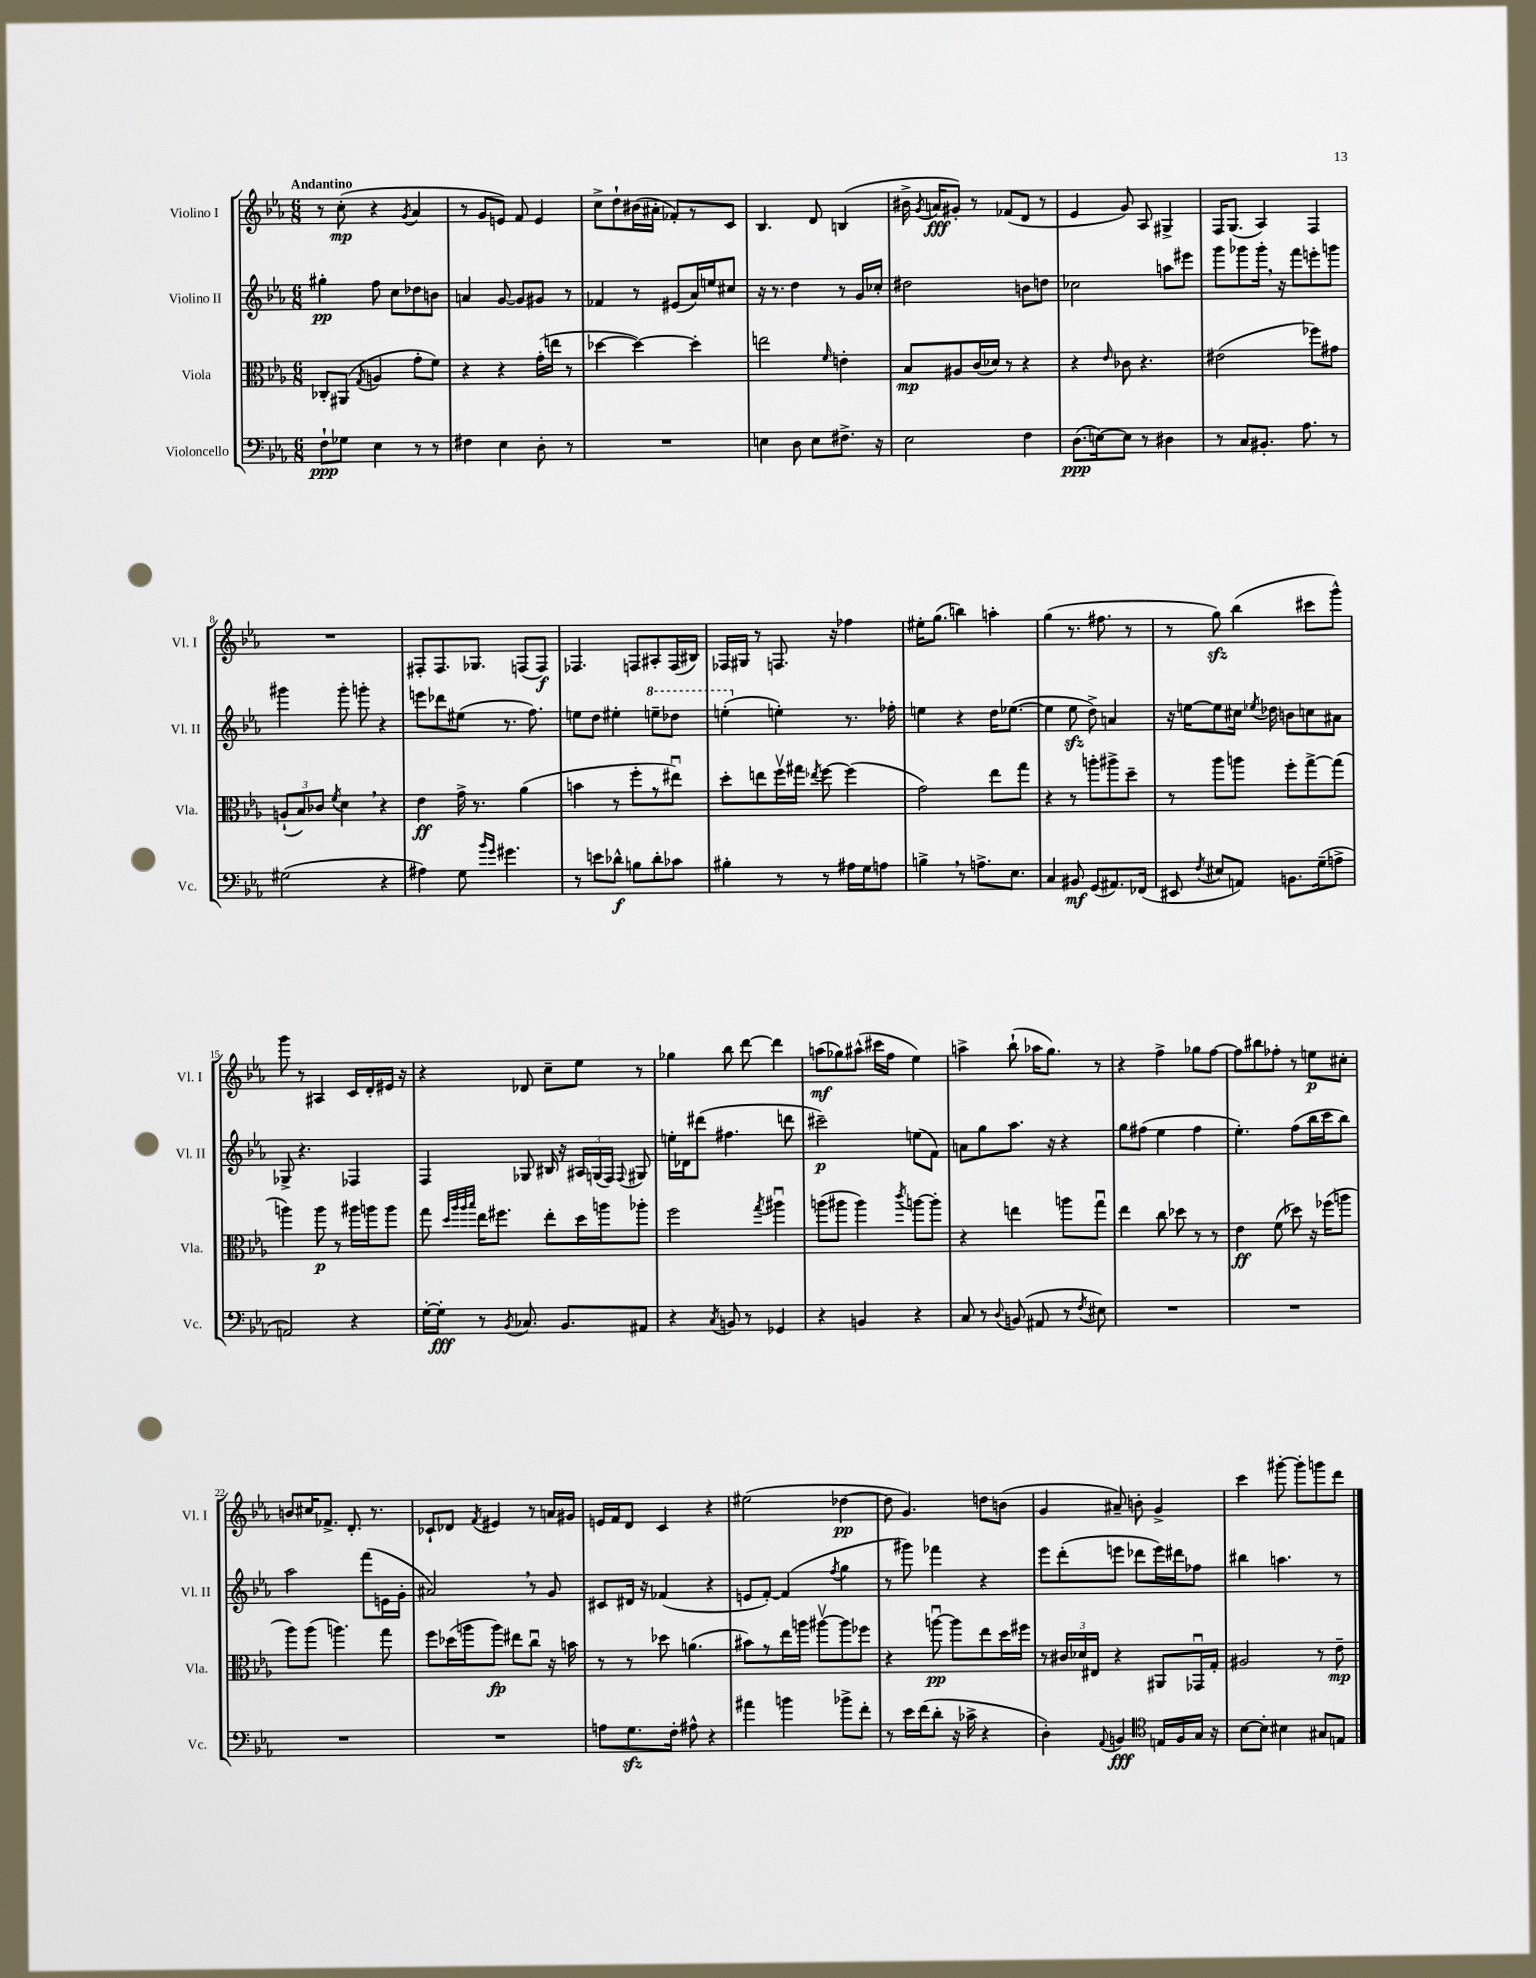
<<
\new StaffGroup <<
\new Staff = "s0" \with { instrumentName = "Violino I" shortInstrumentName = "Vl. I" } {
    \clef treble \key ees \major \numericTimeSignature \time 6/8 \tempo "Andantino"
    \autoBeamOff r8 c''8-.\mp( r4 \acciaccatura { g'8 } aes'4 |
    r8 g'8[ e'8]) f'8 e'4 |
    c''8[-> d''8-! bis'16( ais'16]-. fes'8[-.) r8 c'8] |
    bes4. d'8 b4( |
    bis'16-> \acciaccatura { g'8 } a'16[\fff gis'8]-.) r8 fes'8[( d'8] r8 |
    ees'4 g'8) aes8 gis4-> |
    f16[ g8.]( aes4) f4 |
    R2. |
    fis8[-. fis8. ges8.] f8[( f8]\f) |
    fes4. f8[ ais8-. f16( bis16]) |
    fes16[ gis16] r8 f8. r16 fes''4 |
    eis''16[-. g''8.]( b''4) a''4-. |
    g''4( r8. fis''8. r8 |
    r8 g''8\sfz) bes''4( cis'''8[ g'''8]-^) |
    g'''8 r8 ais4 c'16[ d'16-. eis'16] r16 |
    r4 des'8 c''8[-- ees''8] r8 |
    ges''4 bes''8 d'''8~ d'''4 |
    a''8[\mf( ges''8) ais''8]-^( cis'''16[ f''16] ees''4) |
    a''4-> bes''8-!( aes''16[ g''8.]) r8 |
    r4 f''4-> ges''8[ f''8]~ |
    f''8[ bis''8 fes''8]-. r8 e''8[\p cis''8]-. |
    b'8[ cis''16 fes'8.]-> d'8.-. r8. |
    ces'8[-! des'8] \acciaccatura { f'8 } eis'4 r8 a'16[ gis'16] |
    e'16[ f'16 d'8] c'4 r4 |
    eis''2( des''4~\pp |
    des''8 g'4.) d''8[ b'8]( |
    g'4 ais'8--) b'8-. g'4-> |
    c'''4 gis'''8~-. gis'''8[-. g'''8 d'''8] \bar "|." |
}
\new Staff = "s1" \with { instrumentName = "Violino II" shortInstrumentName = "Vl. II" } {
    \clef treble \key ees \major \numericTimeSignature \time 6/8
    \autoBeamOff gis''4-.\pp f''8 c''8[ des''8 b'8] |
    a'4 g'8~ g'8[ gis'8] r8 |
    fes'4 r8 eis'8[( aes'16) e''16 cis''8] |
    r16 r8. d''4 r8 g'16[ ces''16]-. |
    dis''2 b'8[ d''8] |
    ces''2 a''8[ eis'''8] |
    g'''8[ ges'''8 ges'''16]-. \breathe r16 f'''8[ e'''8-. g'''8] |
    gis'''4 gis'''8-. g'''8-. r4 |
    e'''8[ des'''8 eis''8]( r8. f''8.) |
    e''8[ d''8] eis''4-. \ottava #1 e'''8[-- des'''8] |
    e'''4-.( \ottava #0 e''4-.) r8. fes''16-. |
    e''4 r4 d''16[ ees''8.]~( |
    ees''4 ees''8\sfz d''8->) a'4 |
    r16 e''16[~ e''8 cis''16] \acciaccatura { ees''8 } des''16 b'8[ c''8 ais'8] |
    ges8-> r4. fes4 |
    f4 ges8 bis16 r16 \tuplet 3/2 { ais16[ g16( f16]) } \appoggiatura { f8 } gis8 |
    e''16[-. des'16 dis'''8]( fis''4. d'''8 |
    cis'''2--\p) e''8[( f'8]) |
    a'8[ g''8 aes''8.] r16 r4 |
    g''8[ fis''8]( ees''4 fis''4 |
    ees''4.-.) f''8[( bes''16 c'''16 bes''8]) |
    aes''2 f'''8[( e'16 g'16]-. |
    ais'2) \breathe r8 g'8 |
    cis'8[ dis'16] r16 fes'4( r4 |
    e'8[ f'8]~-.) f'4( \acciaccatura { f''8 } g''4 |
    r8 gis'''8) fes'''4 r4 |
    ees'''8[ d'''8-.( e'''8] des'''8[ e'''16) dis'''16 fes''8] |
    bis''4 a''4. r8 \bar "|." |
}
\new Staff = "s2" \with { instrumentName = "Viola" shortInstrumentName = "Vla." } {
    \clef alto \key ees \major \numericTimeSignature \time 6/8
    \autoBeamOff ces8[-. ais,8]( \acciaccatura { g8 } a4 g'8[-. f'8]) |
    r4 r4 g'16[-.( e''16] r8 |
    des''4~ des''4~) des''4-. |
    e''2 \grace { f'16 } e'4-. |
    bes8[\mp ais8 c'16( des'16]) r8 r4 |
    r4 \grace { ees'16 } ces'8 r4. |
    eis'2( fes''8[) gis'8] |
    \tuplet 3/2 { a8[-!( bes8) ces'8] } \acciaccatura { f'8 } d'4 \breathe r4 |
    ees'4\ff g'16-> r8. aes'4( |
    b'4 r8 f''8[-. r8 eis''8]\downbow) |
    d''8[-. e''8 f''16\upbow gis''16] \acciaccatura { ees''8 } f''8~ f''4( |
    g'2) ees''8[ g''8] |
    r4 r8 a''8[-. ais''8-> d''8]-- |
    r8 aes''8[ a''8] f''8[-. g''8~-> g''8]( |
    a''4) a''8\p r8 ais''16[ a''16 a''8] |
    g''8 \grace { d''32[ aes''32 aes''32 bes''32] } ees''16[ fis''8.] ees''8[-. d''16 a''16 aes''8]-. |
    f''2 \acciaccatura { g''8 } ais''4\downbow |
    a''8[( ais''8] ais''4) \acciaccatura { c'''8 } a''8[~ a''8]-. |
    r4 e''4 a''8[ g''8]\downbow |
    ees''4 c''8 des''8 r8 r8 |
    ees'4\ff f'8( des''8) r16 fes''16[( a''8] |
    aes''8[) aes''8]( a''4.) g''8 |
    f''8[ des''16( a''16 a''8]\fp) eis''8[ c''8]\downbow r16 b'16 |
    r8 r8 des''8 a'4.( |
    bis'8[) r8 ees''16 a''16] ais''8[~\upbow ais''8 fes''8] |
    r4 a''8~\downbow\pp a''8[ ees''8 d''16 fis''16] |
    r8 \tuplet 3/2 { cis'16[ des'16 eis16] } r4 ais,8[ ges,16\downbow g16]-. |
    ais2 r8 ees'8--\mp \bar "|." |
}
\new Staff = "s3" \with { instrumentName = "Violoncello" shortInstrumentName = "Vc." } {
    \clef bass \key ees \major \numericTimeSignature \time 6/8
    \autoBeamOff f8[-!\ppp ges8] ees4 r8 r8 |
    fis4 ees4 d8-. r8 |
    R2. |
    e4 d8 e8[ fis8.]-> r16 |
    ees2 f4 |
    d8.[\ppp( e16~) e8] r8 dis4 |
    r8 c8[ bis,8.]-. aes8. r8 |
    gis2( r4 |
    ais4) g8 \grace { bes'16[ g'16] } gis'4. |
    r8 e'8[ des'8]-^\f b8[ des'8-. ces'8] |
    bis4-. r8 r8 ais16[ g16 a8] |
    b4-> \breathe r8 a8.[-> ees8.] |
    c4 bis,8\mf g,8[( ais,8.) fes,16]( |
    eis,8 \acciaccatura { f8 } eis8[ a,8]) b,8.[ g16--( a8]-> |
    a,2) r4 |
    g16[~-. g16]-.\fff r8 \acciaccatura { bes,8 } ces8. bes,8.[ ais,8] |
    r4 \acciaccatura { c8 } b,8 r8 ges,4 |
    r4 b,4 r4 |
    c8 r8 \appoggiatura { d8 } b,8( ais,8 r8 \acciaccatura { f8 } eis8) |
    R2. |
    R2. |
    R2. |
    R2. |
    a8[ g8.\sfz f16]-. ais8-^ r4 |
    ais'4 b'4 bes'8[-> f'8]-. |
    r8 ees'16[ f'16( d'8]-. r16 ces'16-> r4 |
    d4-.) \appoggiatura { aes,8 } b,4\fff \clef tenor e16[ f16 g16] r16 |
    bes8[~ bes8]-. bis4 gis8[ e8] \bar "|." |
}
>>
>>
